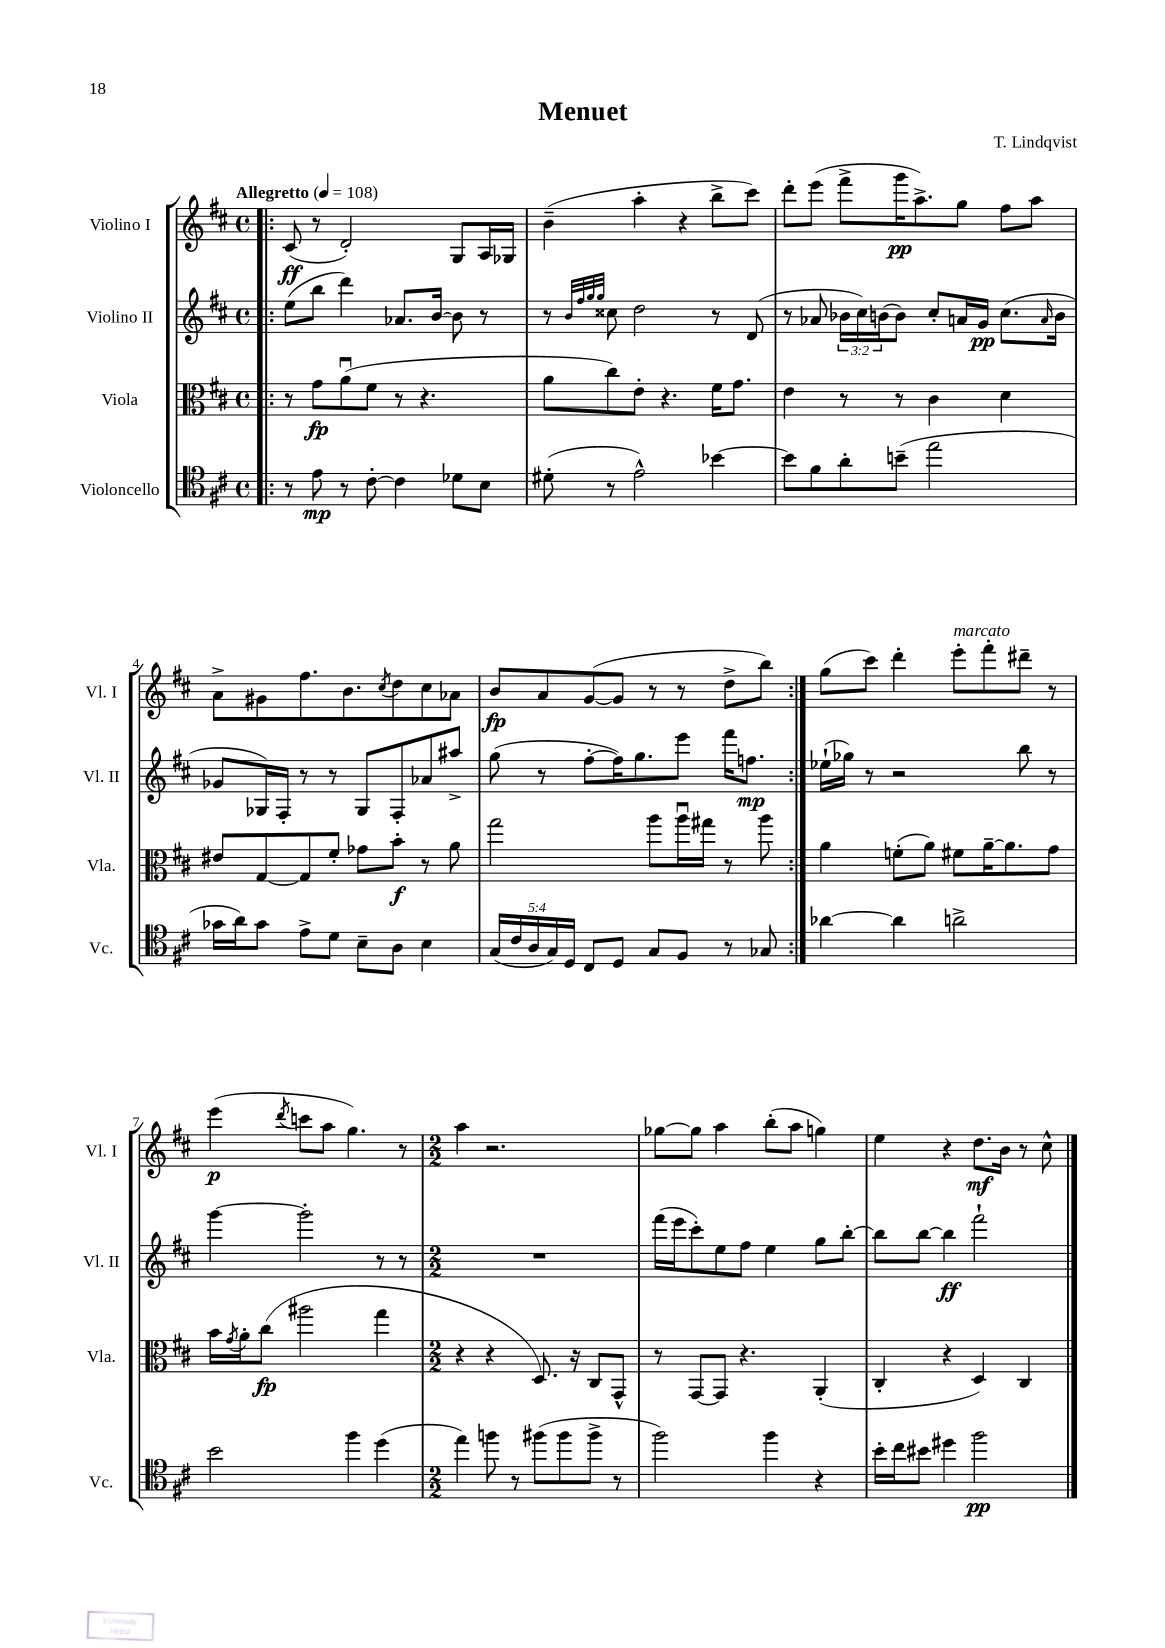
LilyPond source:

\header { title = "Menuet" composer = "T. Lindqvist" }
<<
\new StaffGroup <<
\new Staff = "s0" \with { instrumentName = "Violino I" shortInstrumentName = "Vl. I" } {
    \clef treble \key d \major \defaultTimeSignature \time 4/4 \tempo "Allegretto" 4 = 108
    \repeat volta 2 { \bar ".|:" cis'8\ff( r8 d'2-.) g8 a16 ges16 |
    b'4--( a''4-. r4 b''8-> cis'''8) |
    d'''8-. e'''8( fis'''8-> g'''16\pp a''8.->) g''8 fis''8 a''8 |
    a'8-> gis'8 fis''8. b'8. \acciaccatura { cis''8 } d''8 cis''8 aes'8 |
    b'8\fp a'8 g'8~( g'8 r8 r8 d''8-> b''8) | }
    g''8( cis'''8) d'''4-. e'''8-.^\markup { \italic "marcato" } fis'''8-. dis'''8-- r8 |
    e'''4\p( \acciaccatura { d'''8 } c'''8 a''8 g''4.) r8 |
    \numericTimeSignature \time 2/2 a''4 r2. |
    ges''8~ ges''8 a''4 b''8-.( a''8 g''4) |
    e''4 r4 d''8.\mf b'16 r8 cis''8-^ \bar "|." |
}
\new Staff = "s1" \with { instrumentName = "Violino II" shortInstrumentName = "Vl. II" } {
    \clef treble \key d \major \defaultTimeSignature \time 4/4 \override Staff.TupletNumber.text = #tuplet-number::calc-fraction-text
    \repeat volta 2 { \bar ".|:" e''8( b''8 d'''4) aes'8. b'16~ b'8 r8 |
    r8 \grace { b'32 fis''32 g''32 g''32 } cisis''8 d''2 r8 d'8( |
    r8 aes'8 \tuplet 3/2 { bes'16 cis''16) b'16( } b'8) cis''8-. a'16 g'16\pp cis''8.( \grace { a'16 } b'16 |
    ges'8 ges16) fis16-. r8 r8 ges8 fis8-. aes'8 ais''8-> |
    g''8( r8 fis''8~-. fis''16) g''8. e'''8 fis'''16 f''8.\mp | }
    ees''16-!( ges''16) r8 r2 b''8 r8 |
    g'''4~ g'''2-. r8 r8 |
    \numericTimeSignature \time 2/2 R1 |
    fis'''16( e'''16 cis'''8-.) e''8 fis''8 e''4 g''8 b''8~-. |
    b''8 b''8~ b''4\ff fis'''2-! \bar "|." |
}
\new Staff = "s2" \with { instrumentName = "Viola" shortInstrumentName = "Vla." } {
    \clef alto \key d \major \defaultTimeSignature \time 4/4
    \repeat volta 2 { \bar ".|:" r8 g'8\fp a'8\downbow( fis'8 r8 r4. |
    a'8 cis''8) e'8-. r4. fis'16 g'8. |
    e'4 r8 r8 cis'4 d'4 |
    eis'8 g8~ g8 fis'8-. ges'8 b'8-.\f r8 a'8 |
    g''2 a''8 a''16\downbow gis''16 r8 a''8 | }
    a'4 f'8-.( a'8) fis'8 a'16~-- a'8. g'8 |
    b'16 \acciaccatura { g'8 } a'16-. cis''8\fp( ais''2 g''4 |
    \numericTimeSignature \time 2/2 r4 r4 d8.) r16 cis8 g,8-^ |
    r8 g,8~ g,8 r4. a,4-.( |
    cis4-. r4 d4) cis4 \bar "|." |
}
\new Staff = "s3" \with { instrumentName = "Violoncello" shortInstrumentName = "Vc." } {
    \clef tenor \key d \major \defaultTimeSignature \time 4/4 \override Staff.TupletNumber.text = #tuplet-number::calc-fraction-text
    \repeat volta 2 { \bar ".|:" r8 e'8\mp r8 cis'8~-. cis'4 des'8 b8 |
    dis'8-.( r8 e'2-^) bes'4~ |
    bes'8 fis'8 a'8-. b'8--( e''2 |
    ges'16 a'16) ges'8 e'8-> d'8 b8-- a8 b4 |
    \tuplet 5/4 { g16( cis'16 a16 g16) d16 } cis8 d8 g8 fis8 r8 ges8 | }
    aes'4~ aes'4 a'2-> |
    b'2 fis''4 d''4( |
    \numericTimeSignature \time 2/2 e''4) f''8 r8 fis''8( fis''8 fis''8-> r8 |
    fis''2) fis''4 r4 |
    b'16-. cis''16 bis'8 dis''4 fis''2\pp \bar "|." |
}
>>
>>
